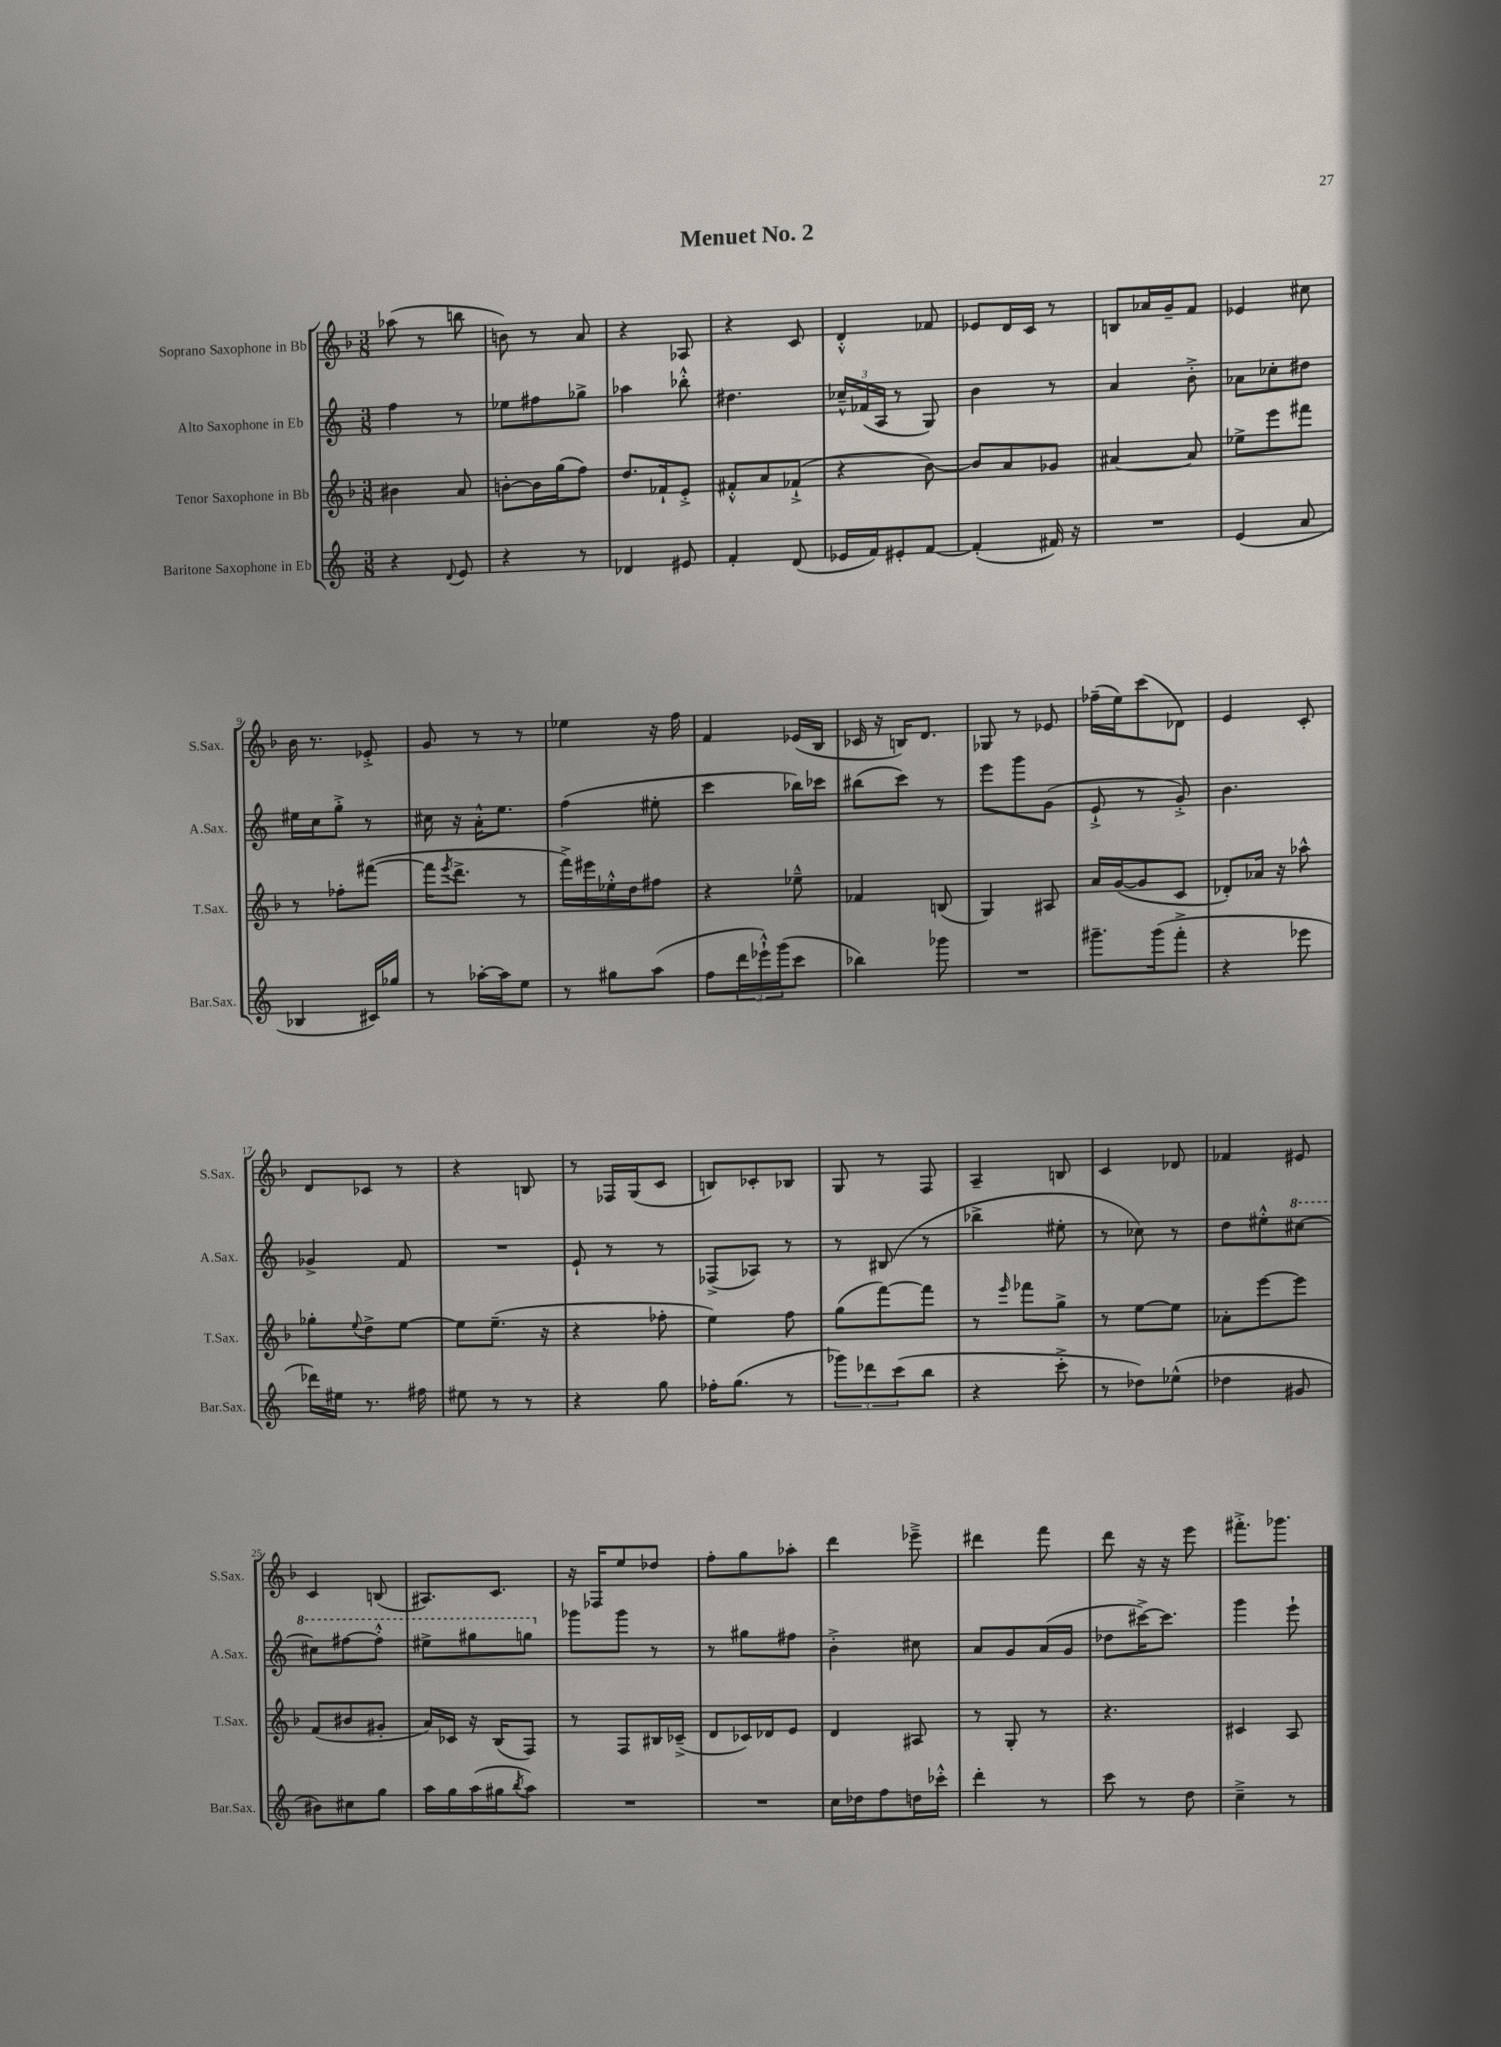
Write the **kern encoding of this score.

**kern	**kern	**kern	**kern
*staff4	*staff3	*staff2	*staff1
*clefG2	*clefG2	*clefG2	*clefG2
*k[]	*k[b-]	*k[]	*k[b-]
*M3/8	*M3/8	*M3/8	*M3/8
4r	4b#	4ff	(8aa-
.	.	.	8r
8qqd	.	.	.
8e	8a	8r	8bb
=	=	=	=
4r	[8b'	8ee-	8b)
.	16b]	8ff#	8r
.	(16gg	.	.
8r	8ff)	8gg-^	8a
=	=	=	=
4d-	8.dd	4aa-	4r
.	16f-`	.	.
8e#	8e'^	8bb-'^^	8A-
=	=	=	=
4f'	8f#'^^	4.dd#	4r
.	8a	.	.
(8d	(8f-`^	.	8c
=	=	=	=
16e-	4r	24cc-~^^	4d'^^
.	.	(24f-	.
16f)	.	.	.
.	.	24A	.
8e#'	.	8r	.
[8f	[8b-)	8G)	8f-
=	=	=	=
(4f']	8b-]	4b	8e-
.	8a	.	16d
.	.	.	16c
16f#)	8g-	8r	8r
16r	.	.	.
=	=	=	=
4.r	[4a#	4a	8B
.	.	.	16a-
.	.	.	16g~
.	8a#]	8b'^	8f
=	=	=	=
(4e	8ee-^	8a-	4e-
.	8eee	8cc-'	.
8a	8fff#	8dd#	8cc#
=	=	=	=
4B-	8r	16ee#	16b-
.	.	16cc	8.r
.	8ff-'	8gg'^	.
16c#)	([8fff#	8r	8e-'^
16gg-	.	.	.
=	=	=	=
8r	16fff#]	16cc#	8g
.	8qeee	.	.
.	8.ddd^	16r	.
[16aa-'	.	16a'^^	8r
16aa-]	.	8.ee	.
8ee	8r	.	8r
=	=	=	=
8r	16fff^)	(4ff	4ee-
.	16eee#	.	.
8gg#	16ee-'^^	.	.
.	16dd	.	.
(8aa	8ff#	8ee#'	16r
.	.	.	16ff
=	=	=	=
8ff	4r	4ccc	4f
24ddd	.	.	.
24eee-`^^)	.	.	.
(24ggg	.	.	.
8ccc	8ee-~^^	16bb-)	(16e-
.	.	16ccc-	16B-
=	=	=	=
4bb-)	4f-	(8bb#	16c-
.	.	.	16r
.	.	8ccc)	16B)
.	.	.	8.d
8ggg-	(8B	8r	.
=	=	=	=
4.r	4G)	8eee	8G-
.	.	8ggg	8r
.	8A#	(8g	8e-
=	=	=	=
8.ggg#~	16a	8e`^	(16ff-~
.	([16g	.	16ee)
.	8g]	8r	(8ccc
(16ggg#	.	.	.
8fff'^	8c	8g'^)	8d-)
=	=	=	=
4r	8d-')	4.b	4e
.	16a-	.	.
.	16r	.	.
8eee-	8aa-^^	.	8c'
=	=	=	=
16ddd-)	8gg-'	4g-^	8d
16ee#	.	.	.
.	8qqee	.	.
8.r	8dd^	.	8c-
.	[8ee	8f	8r
16ff#	.	.	.
=	=	=	=
8ee#	8ee]	4.r	4r
8r	(8.ee~	.	.
8r	.	.	8B
.	16r	.	.
=	=	=	=
4r	4r	8e`	8r
.	.	8r	16F-
.	.	.	(16G
8gg	8ff-'	8r	8c
=	=	=	=
16ff-'	4ee)	(8F-^	8B)
(8.gg	.	.	.
.	.	8A-)	8c-'
8r	8ff	8r	8B-
=	=	=	=
12ggg-)	(8gg	8r	8G
12ddd-	.	.	.
.	[8fff)	(8B#	8r
(12ccc	.	.	.
8bb	8fff]	8r	8F
=	=	=	=
4r	8r	4bb-^	4A~
.	16qqeee	.	.
.	8fff-	.	.
8ccc'^	8gg^	8ee#'	8B
=	=	=	=
8r	8r	8r	4c
8dd-)	[8ee	8cc-)	.
(8ee-^^	8ee]	8r	8d-
=	=	=	=
4dd-	8a-'	8dd	4f-
.	[8eee	8ee#'^^	.
8g#	8eee]	[8ccc#	8e#
=	=	=	=
8b#)	(8f	8ccc#]	4c
8cc#	8b#	[8fff#	.
8gg	8g#'	8fff#'^^]	(8B
=	=	=	=
16aa	16a)	8eee#^	8.A#)
16gg	16c-	.	.
(16aa	16r	8ggg#	.
16gg#	(16B-	.	8.c
8qbb	.	.	.
8aa)	8F)	8ggg	.
=	=	=	=
4.r	8r	8ggg-	16r
.	.	.	16F-
.	8F	8ggg-	8ee
.	16B#	8r	8dd-
.	(16c-~^	.	.
=	=	=	=
4.r	8d	8r	8ff'
.	16c-)	8gg#	8gg
.	16d-	.	.
.	8e	8ff#	8aa-'
=	=	=	=
16cc	4d	4b'^	4ddd
16dd-	.	.	.
8ff	.	.	.
16dd	8A#	8cc#	8eee-~^
16ccc-'^^	.	.	.
=	=	=	=
4ddd'	8r	8a	4ddd#
.	8G'	8g	.
8r	8r	(16a	8fff
.	.	16g	.
=	=	=	=
8ccc	4.r	8dd-	8ddd
8r	.	[16ccc#^)	16r
.	.	8.ccc#]	16r
8dd	.	.	8eee
=	=	=	=
4cc~^	4c#	4ggg	8.fff#'^
.	.	.	8.ggg-
8r	8A	8eee`	.
==	==	==	==
*-	*-	*-	*-
